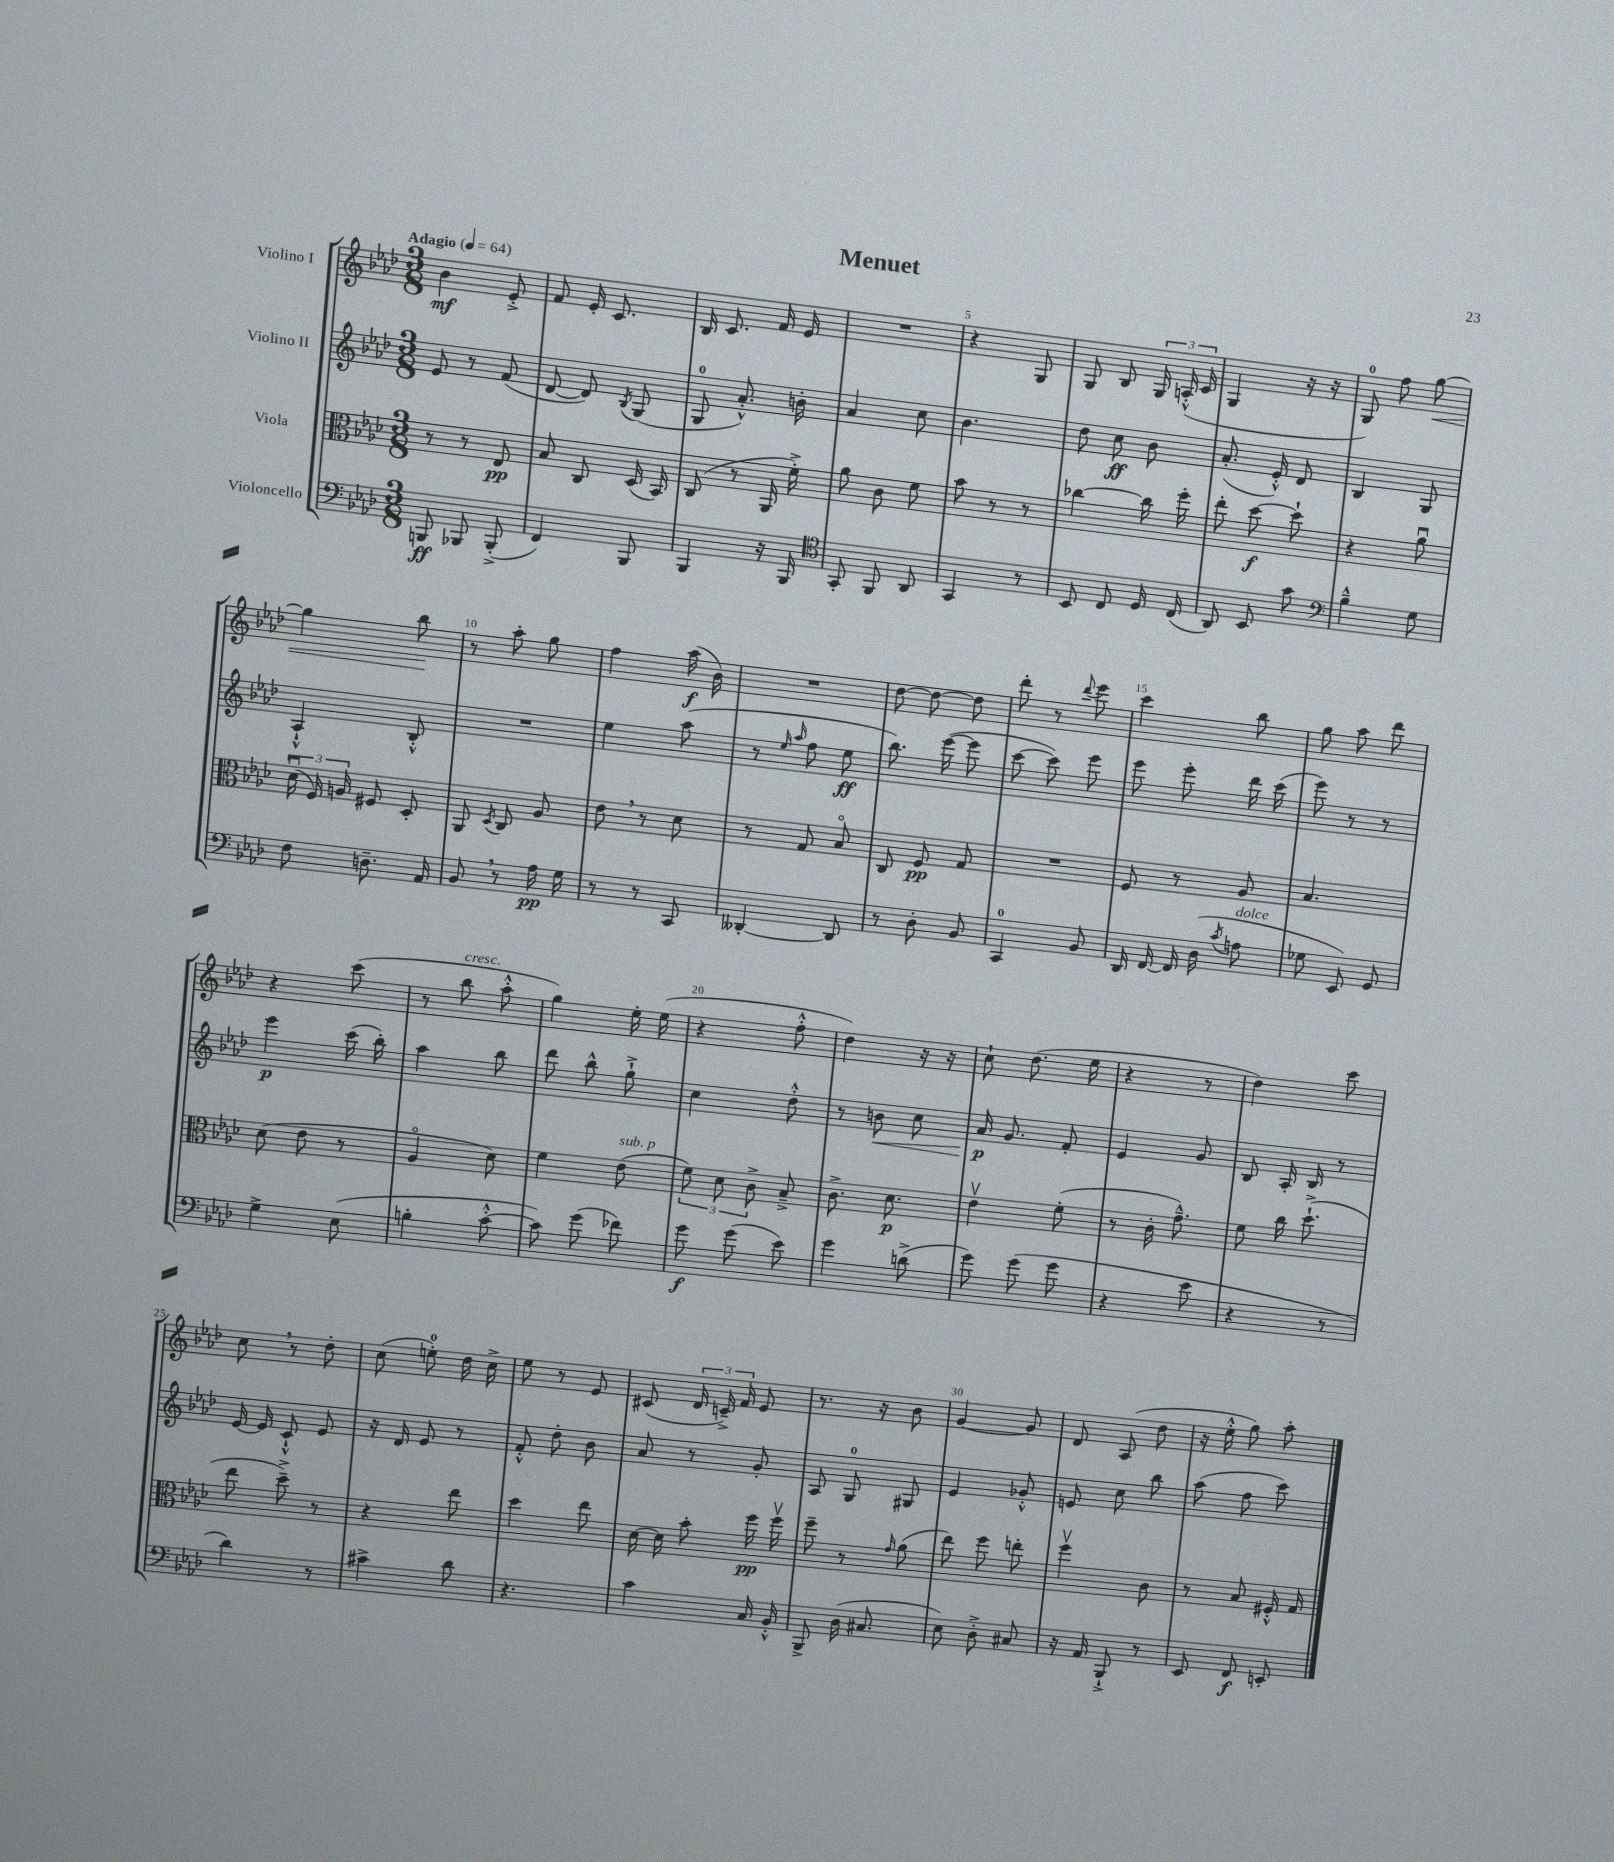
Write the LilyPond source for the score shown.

\header { title = "Menuet" }
<<
\new StaffGroup <<
\new Staff = "s0" \with { instrumentName = "Violino I" } {
    \clef treble \key aes \major \numericTimeSignature \time 3/8 \tempo "Adagio" 4 = 64
    \autoBeamOff bes'4\mf ees'8-.-> |
    f'8 ees'16-. c'8. |
    bes16 c'8. f'16 ees'16 |
    R4. |
    r4 g8 |
    g8 bes8 \tuplet 3/2 { g16 a16-.-^( c'16 } |
    g4 r16 r16 |
    g8-0) f''8 g''8~\< |
    g''4 bes''8\! |
    r8 aes''8-. g''8 |
    f''4 aes''16\f( bes'16) |
    R4. |
    des''8~ des''8~ des''8 |
    des'''8-. r8 \appoggiatura { des'''8 } ees'''8 |
    c'''4 bes''8 |
    g''8 aes''8 des'''8 |
    r4 c'''8( |
    r8 bes''8^\markup { \italic "cresc." } aes''8-.-^ |
    g''4) ees''16-. ees''16( |
    r4 f''8-.-^ |
    des''4) r16 r16 |
    c''8-! des''8.( ees''16 |
    r4 r8 |
    des''4) c'''8 |
    c''8 \breathe r8 des''8-. |
    c''8( e''8-0-.) des''16 c''16-> |
    ees''8 r8 ees'8 |
    cis'8( \tuplet 3/2 { des'16 c'16--->) f'16 } ees'8 |
    r8. r16 bes'8 |
    g'4~ g'8 |
    des'8 aes8( des''8 |
    r16 ees''16-.-^ g''8) aes''8-. \bar "|." |
}
\new Staff = "s1" \with { instrumentName = "Violino II" } {
    \clef treble \key aes \major \numericTimeSignature \time 3/8
    \autoBeamOff ees'8 r8 f'8( |
    des'8~ des'8) \acciaccatura { bes8 } g8( |
    g8-0 aes'8.-.-^) b'16-. |
    aes'4 c''8 |
    bes'4. |
    des''8 c''8\ff bes'8 |
    aes'8.-.( ees'16-.-^) des'8 |
    bes4 g8 |
    aes4-!-^ bes8-.-^ |
    R4. |
    ees''4 aes''8( |
    r8 \grace { ees''16 aes''16 } f''8 ees''8\ff |
    bes''8.) ees'''16~( ees'''8 |
    c'''8~ c'''8) ees'''8 |
    ees'''8 ees'''8-. des'''16 c'''16( |
    ees'''8) r8 r8 |
    ees'''4\p c'''16( bes''16-.) |
    aes''4 bes''8 |
    des'''8 bes''8-^ g''8-!-> |
    c''4 des''8-.-^ |
    r8 b'8\< c''8 |
    aes'16\p\! g'8. f'8-. |
    ees'4 g'8 |
    bes8 aes16-. bes16 r8 |
    ees'16~ ees'16 c'8-!-^ ees'8 |
    r16 des'16 ees'8 r8 |
    f'8-.-^ des''8-. bes'8 |
    aes'8 r8 g'8-. |
    aes8 g8-0 gis8 |
    ees'4 ges'8-.-^ |
    e'8 c''8 bes''8 |
    aes''8( f''8 c'''8) \bar "|." |
}
\new Staff = "s2" \with { instrumentName = "Viola" } {
    \clef alto \key aes \major \numericTimeSignature \time 3/8
    \autoBeamOff r8 r8 ees8\pp |
    bes8 c8 des16( bes,16) |
    c8( r8 aes,16 f'16-.->) |
    aes'8 c'8 f'8 |
    bes'8 r8 r8 |
    ces''4~ ces''16 f''16-. |
    ees''8-. des''8~\f des''8-! |
    r4 aes'8\downbow |
    \tuplet 3/2 { des'16\downbow( f16) a16 } fis8 des8-. |
    aes,8 \acciaccatura { des8 } c8 aes8 |
    ees'8 \breathe r8 des'8 |
    r8 g8 bes8\flageolet |
    c8 f8\pp g8 |
    R4. |
    f8 r8 aes8 |
    bes4. |
    des'8( ees'8 r8 |
    aes4\flageolet des'8) |
    f'4 ees'8^\markup { \italic "sub. p" }( |
    \tuplet 3/2 { f'8) des'8 c'8-> } bes8---> |
    c'8.-> des'8.\p |
    ees'4\upbow f'8-.( |
    r8 c'16-. g'8.---^) |
    f'8 c''16 des''8.-!->( |
    ees''8 des''8--->) r8 |
    r4 ees''8 |
    des''4 ees''8 |
    des'16~ des'16 bes'8-. f''16\pp f''16\upbow |
    f''8-- r8 \grace { g'16 } aes'8( |
    ees''8) f''8 e''8-. |
    f''4\upbow c'8 |
    r8 bes8 fis16-.-^ g16 \bar "|." |
}
\new Staff = "s3" \with { instrumentName = "Violoncello" } {
    \clef bass \key aes \major \numericTimeSignature \time 3/8
    \autoBeamOff b,,8\ff bes,,8 bes,,8-.->( |
    f,4) bes,,8 |
    bes,,4 r16 bes,,16 |
    \clef tenor g,8-. f,8 aes,8 |
    g,4 r8 |
    bes,8 c8 des16 c16( |
    aes,8) bes,8 g'8 |
    \clef bass bes4---^ g8 |
    f8 d8.-- aes,16 |
    bes,8 \breathe r8 aes16\pp g16 |
    r8 r8 c,8 |
    deses,4~-. deses,8 |
    r8 des8-. bes,8 |
    c,4-0 bes,8 |
    des,16 f,16~ f,16 des16( \acciaccatura { c'8 } a8^\markup { \italic "dolce" } |
    ges8 ees,8) g,8 |
    g4-> ees8( |
    b4-. c'8~-.-^ |
    c'8) g'8( fes'8) |
    g'8\f g'8( ees'8) |
    g'4 d'8->( |
    g'8) g'8( g'8 |
    r4 ees'8 |
    r4 r8 |
    des'4) r8 |
    cis'4-> des'8 |
    r4. |
    c'4 c16 bes,16-.-^ |
    bes,,8-> des16( cis8. |
    ees8) des8-.-> cis8 |
    r16 aes,16 bes,,8-!-> r8 |
    ees,8 f,8\f e,8-. \bar "|." |
}
>>
>>
\layout { \context { \Score \override BarNumber.break-visibility = ##(#f #t #t) barNumberVisibility = #(every-nth-bar-number-visible 5) } }
